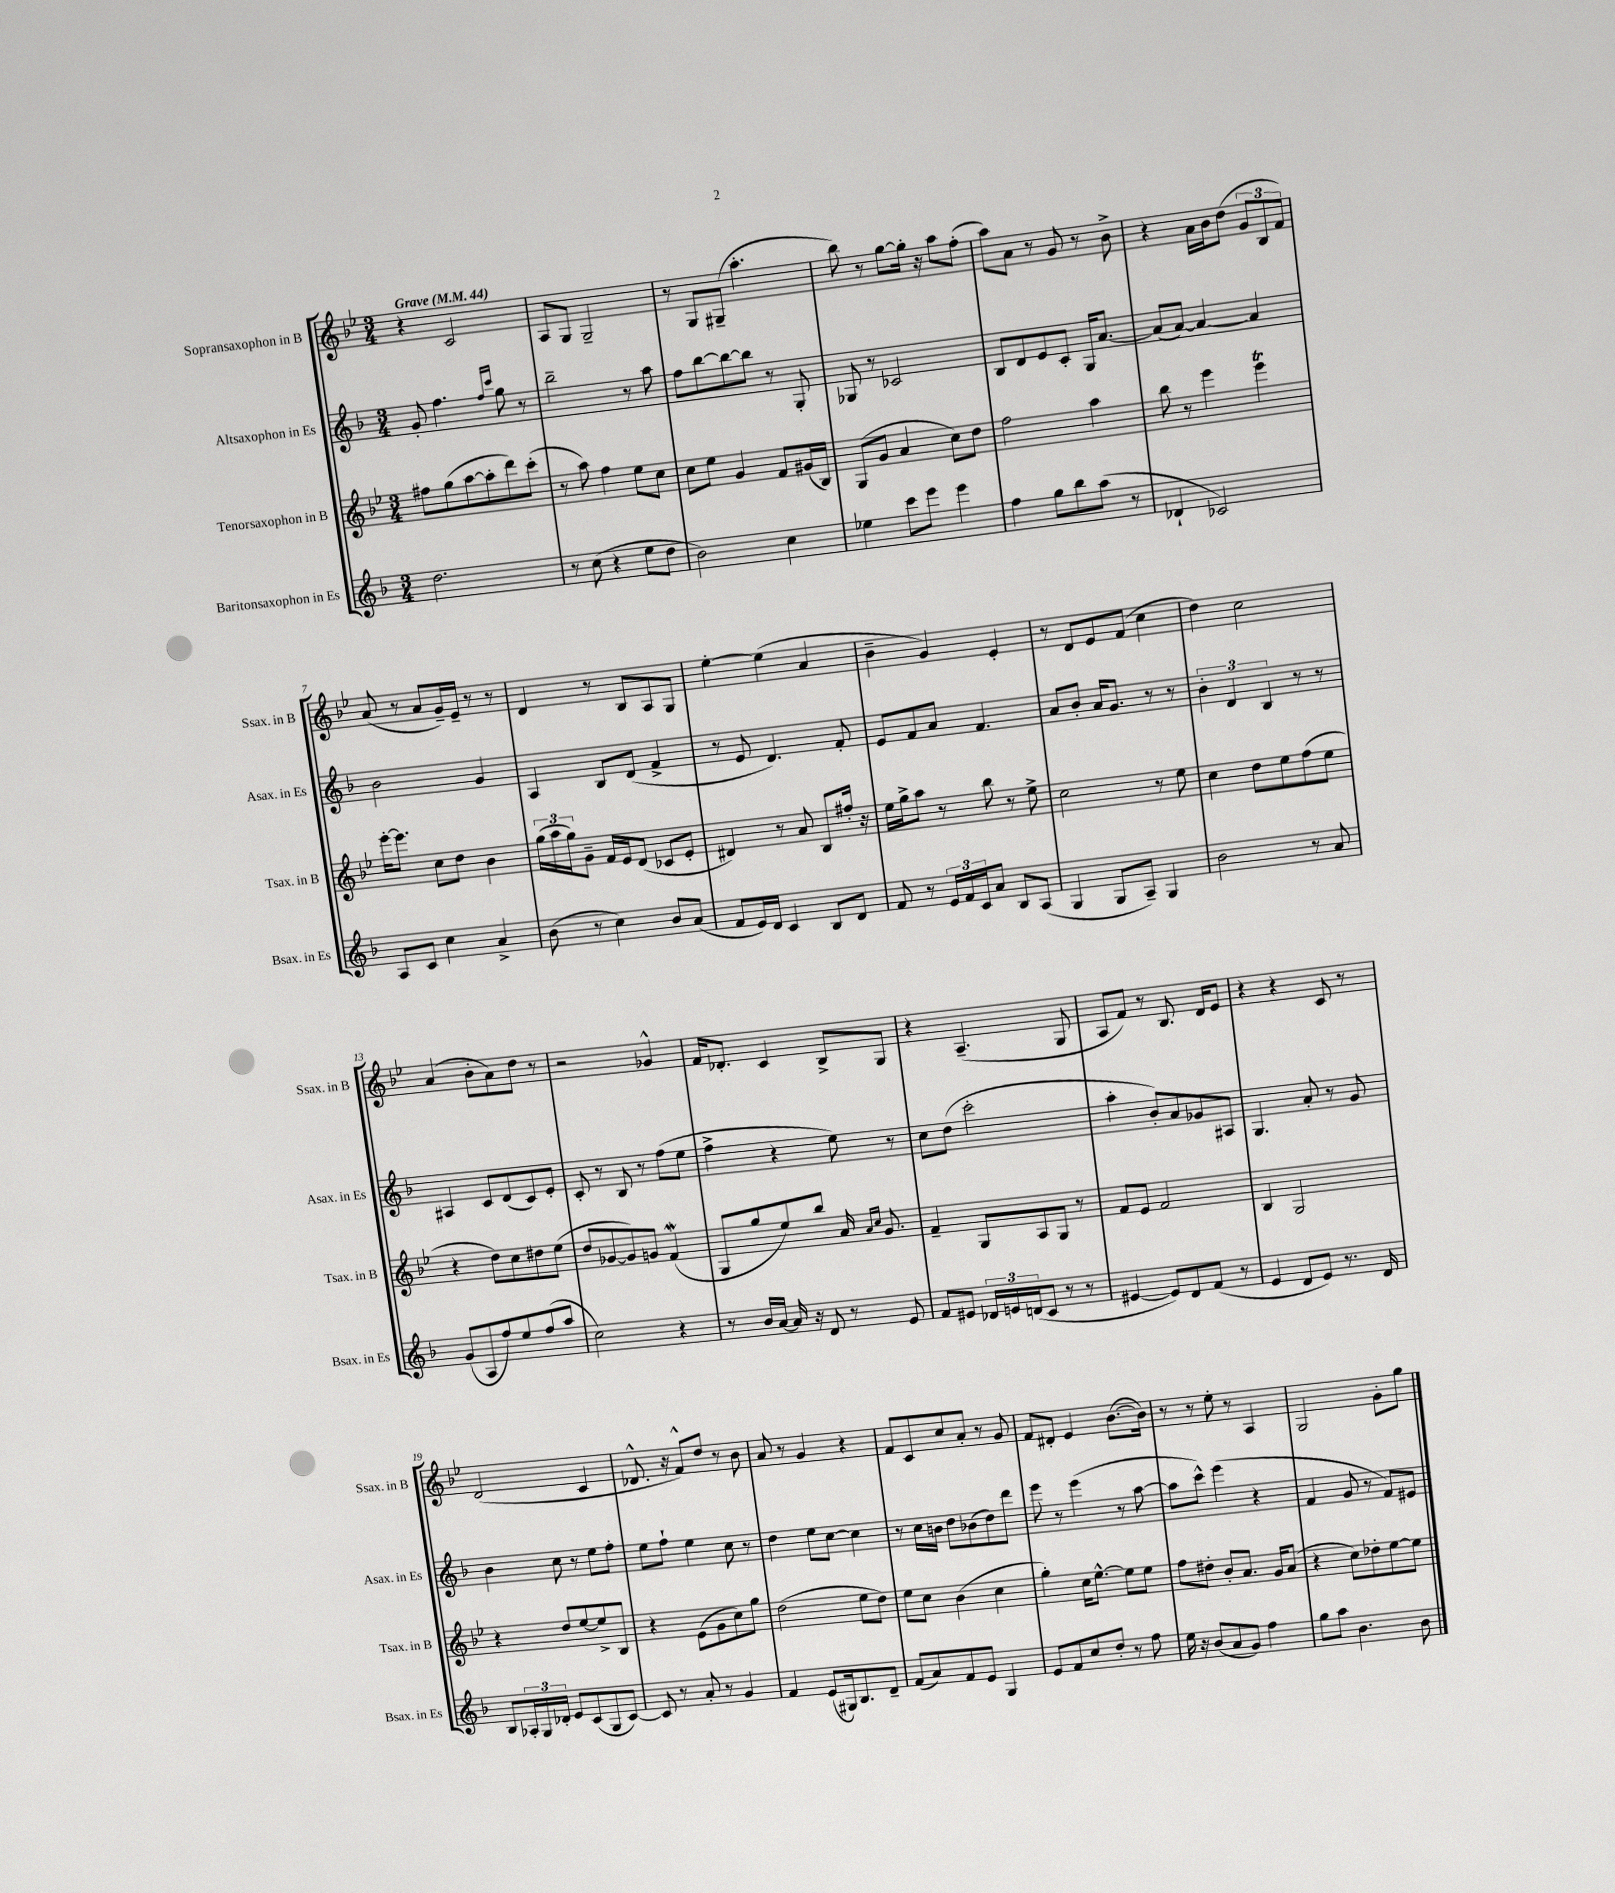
<<
\new StaffGroup <<
\new Staff = "s0" \with { instrumentName = "Sopransaxophon in B" shortInstrumentName = "Ssax. in B" } {
    \clef treble \key bes \major \numericTimeSignature \time 3/4 \tempo "Grave" 4 = 44
    r4 c'2 |
    a8 g8 g2-- |
    r8 g8 gis8--( a''4.-. |
    bes''8) r8 g''8~ g''16-. r16 a''8 f''8-.( |
    a''8) a'8 r8 g'8 r8 bes'8-> |
    r4 a'16 bes'16 d''8( \tuplet 3/2 { g'8 bes8 f'8) } |
    a'8( r8 a'8 g'16--) ees'16-- r8 r8 |
    d'4 r8 bes8 a8 g8 |
    ees''4~-. ees''4( a'4 |
    bes'4-- g'4) ees'4-. |
    r8 d'8 ees'8 f'8( c''4 |
    d''4) c''2 |
    a'4( bes'8-. a'8) d''8 r8 |
    r2 ges'4-^ |
    f'16 des'8.-. c'4 bes8-> g8 |
    r4 a4.--( g8 |
    a8 f'8) r8 bes8. d'16 ees'8 |
    r4 r4 c'8 r8 |
    d'2( c'4 |
    des'8.-^ r16 f'8-^) d''8 r8 bes'8 |
    a'8 r8 g'4 r4 |
    f'8 c'8 c''8 a'8-. r8 g'8 |
    f'8 dis'8-. ees'4 bes'8.~( bes'16) |
    r8 r8 ees''8-. r8 a4 |
    g2 g'8-. g''8 \bar "|." |
}
\new Staff = "s1" \with { instrumentName = "Altsaxophon in Es" shortInstrumentName = "Asax. in Es" } {
    \clef treble \key f \major \numericTimeSignature \time 3/4
    g'8-. f''4. \grace { f''16 c'''16 } g''8 r8 |
    bes''2-- r8 a''8 |
    f''8 bes''8~ bes''8~ bes''8 r8 g8-. |
    ges8 r8 ces'2 |
    bes8 d'8 e'8 c'8-. g16 a'8.~ |
    a'8( a'8~) a'4~ a'4 |
    bes'2 g'4 |
    a4 bes8 d'8( f'4-> |
    r8 e'8 d'4.) f'8-. |
    e'8 f'8 a'8 f'4. |
    a'8 bes'8-. a'16 g'8. r8 r8 |
    \tuplet 3/2 { bes'4-. d'4 bes4 } r8 r8 |
    ais4 c'8 d'8( c'8) e'8-. |
    c'8-. r8 bes8 r8 f''8( e''8 |
    f''4-> r4 e''8) r8 |
    c''8 d''8( c'''2-. |
    a''4-. bes'8-.) a'8 ges'8 ais8 |
    g4. a'8-. r8 g'8 |
    bes'4 c''8 r8 e''8 f''8-. |
    e''8 f''8-! e''4 c''8 r8 |
    d''4 e''8 c''8~ c''4 |
    r8 c''16 b'16 d''8 bes'8( d''8) d'''8 |
    e'''8 r8 e'''4( r8 a''8~ |
    a''8 c'''8-^) e'''4( r4 |
    f'4 g'8 r8 f'8) eis'8 \bar "|." |
}
\new Staff = "s2" \with { instrumentName = "Tenorsaxophon in B" shortInstrumentName = "Tsax. in B" } {
    \clef treble \key bes \major \numericTimeSignature \time 3/4
    fis''8 g''8( a''8~ a''8-. d'''8) c'''8-.( |
    r8 a''8) f''4 ees''8 c''8 |
    c''8 ees''8 g'4 f'8 gis'16( bes16) |
    g8( g'8 a'4 c''8) d''8 |
    f''2 a''4 |
    bes''8 r8 ees'''4 ees'''4\trill |
    ees'''16~-. ees'''8. c''8 d''8 bes'4 |
    \tuplet 3/2 { g''16( a''16 g''16) } g'8-- f'16 ees'16 d'8( ces'8 ees'8-. |
    dis'4) r8 a'8 bes8 fis''16-. r16 |
    ees''16 g''16-> a''8 r8 bes''8 r8 ees''8-> |
    c''2 r8 ees''8 |
    c''4 d''8 ees''8 f''8( ees''8 |
    r4 d''8) c''8 dis''8 ees''8( |
    d''8 ges'8~ ges'8) g'8 f'4\mordent( |
    g8 g''8 ees''8) bes''8 a'16 \grace { a'16 c''16 } g'8. |
    f'4-- g8 a8 g8 r8 |
    f'8 ees'8 f'2 |
    bes4 g2 |
    r4 d''8 ees''8~ ees''8-> bes8 |
    r4 ees'8( g'8 c''8) g''8 |
    d''2( ees''8 d''8) |
    ees''8 c''8 bes'4( c''4 |
    g''4-.) c''16 ees''8.~-^ ees''8 ees''8 |
    f''8 dis''8-. bes'8-. a'8. g'16 a'8( |
    r4 c''8) des''8-. ees''8~ ees''8 \bar "|." |
}
\new Staff = "s3" \with { instrumentName = "Baritonsaxophon in Es" shortInstrumentName = "Bsax. in Es" } {
    \clef treble \key f \major \numericTimeSignature \time 3/4
    d''2. |
    r8 c''8( r4 e''8 d''8 |
    bes'2) c''4 |
    ees''4 c'''8 e'''8 e'''4 |
    f''4 g''8 bes''8 a''8( r8 |
    des'4-! ces'2) |
    a8 c'8 c''4 a'4-> |
    bes'8( r8 c''4) bes'8 a'8( |
    f'8 e'16) d'16 c'4 bes8 d'8 |
    f'8 r8 \tuplet 3/2 { e'16 f'16 c'16 } a'8 bes8 a8( |
    g4 g8 a8--) g4 |
    bes'2 r8 a'8 |
    g'8( a8 f''8) e''8 f''8( a''8 |
    c''2) r4 |
    r8 bes'16 a'16~ a'16 r16 d'8 r8 e'8 |
    f'8 eis'8 \tuplet 3/2 { des'16 e'16 d'16( } c'8 r8 r8 |
    eis'4~ eis'8) d'8 f'8( r8 |
    e'4 d'8 e'8) r8. d'16 |
    bes8 \tuplet 3/2 { aes16-. g16 des'16-. } e'8 c'8( g8 c'8~) |
    c'8 r8 a'8-. r8 g'4 |
    f'4 e'8( gis16) bes8. d'8-- |
    f'8( a'8) f'8 e'8 g4 |
    e'8 f'8 c''8 d''8-. r8 f''8 |
    e''16 r16 bes'8( a'8 g'8) f''4 |
    g''8 a''8 bes'4. bes'8 \bar "|." |
}
>>
>>
